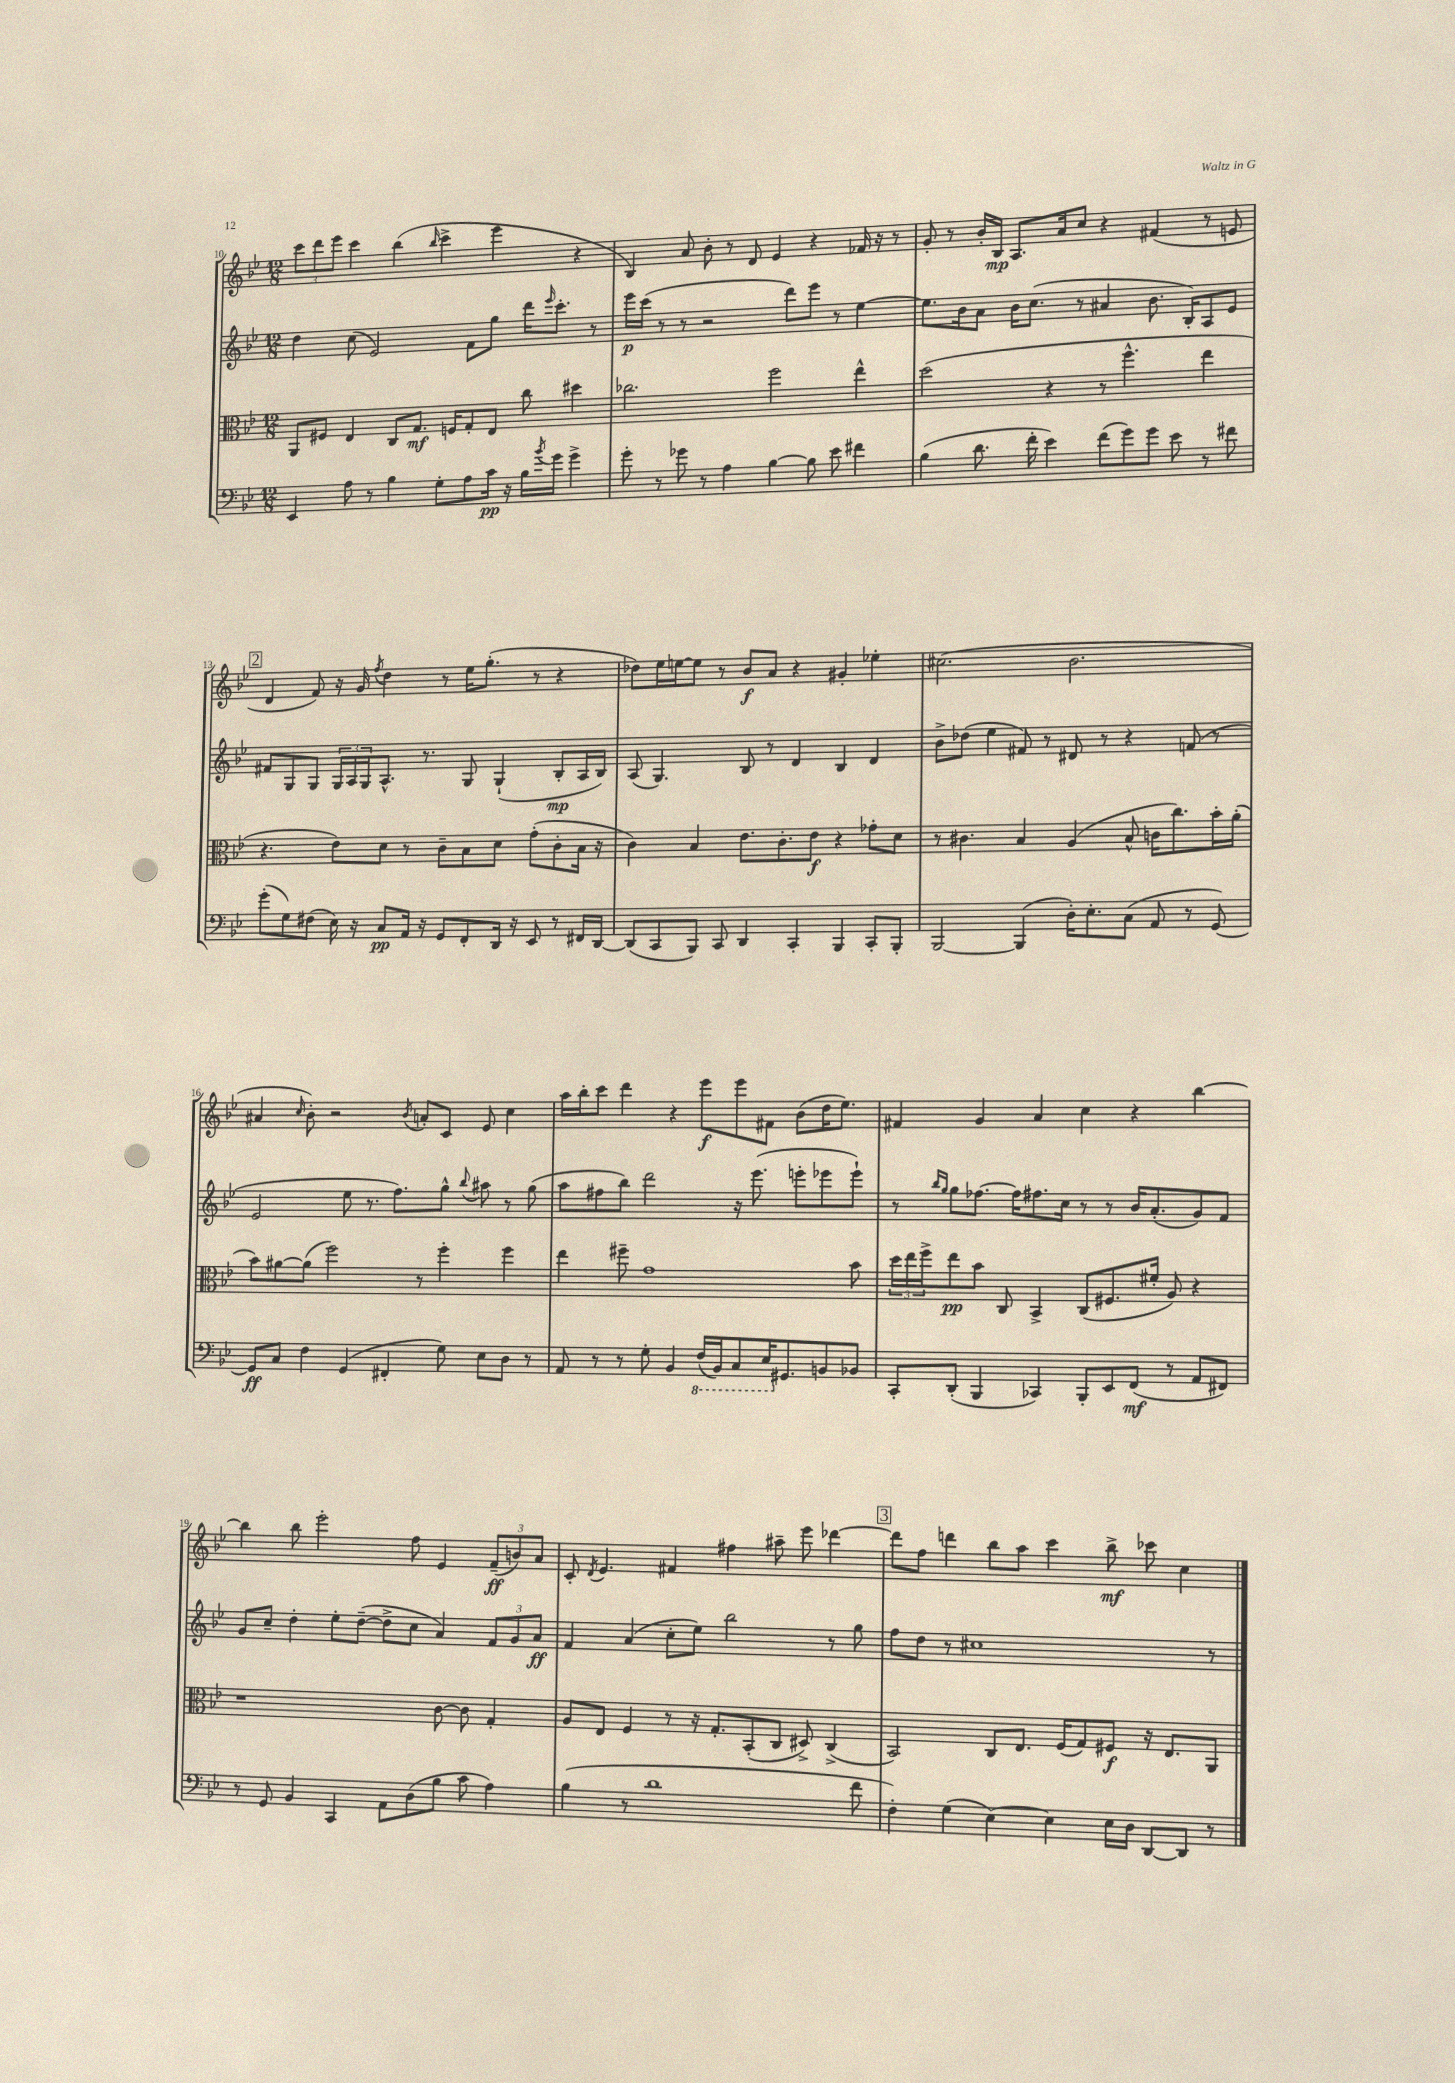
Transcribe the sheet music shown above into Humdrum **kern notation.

**kern	**dynam	**kern	**dynam	**kern	**dynam	**kern	**dynam
*part4	*part4	*part3	*part3	*part2	*part2	*part1	*part1
*staff4	*staff4	*staff3	*staff3	*staff2	*staff2	*staff1	*staff1
*clefF4	*	*clefC3	*	*clefG2	*	*clefG2	*
*k[b-e-]	*	*k[b-e-]	*	*k[b-e-]	*	*k[b-e-]	*
*M12/8	*	*M12/8	*	*M12/8	*	*M12/8	*
=10	=10	=10	=10	=10	=10	=10	=10
4EE-/	.	8AA/L	.	4dd\	.	12ccc\L	.
.	.	.	.	.	.	12ddd\	.
.	.	8F#X/J	.	.	.	.	.
.	.	.	.	.	.	12eee-\J	.
8A\	.	4E-/	.	(8cc\	.	4ccc\	.
8r	.	.	.	2e-/)	.	.	.
4B-\	.	8C/L	.	.	.	(4bb-\	.
.	.	8.G/J	mf	.	.	.	.
.	.	.	.	.	.	16qqbb-/	.
8G'\L	.	.	.	.	.	4ccc^\	.
.	.	16Fn/KL	.	.	.	.	.
8A\	.	8G'/	.	8f\L	.	.	.
16c\Jk	pp	8E-/J	.	8gg\J	.	4eee-\	.
16r	.	.	.	.	.	.	.
16B-\LL	.	8cc\	.	16ddd\KL	.	.	.
8qb-/	.	.	.	16qqeee-/	.	.	.
16g\JJ	.	.	.	8.ccc'\J	.	.	.
4g^\	.	4dd#X\	.	.	.	4r	.
.	.	.	.	8r	.	.	.
=11	=11	=11	=11	=11	=11	=11	=11
8g'\	.	2.cc-X\	.	16eee-\LL	p	4B-/)	.
.	.	.	.	(16ccc\JJ	.	.	.
8r	.	.	.	8r	.	.	.
8g-X\	.	.	.	8r	.	8a/	.
8r	.	.	.	2r	.	8b-'\	.
4A\	.	.	.	.	.	8r	.
.	.	.	.	.	.	8d/	.
[4B-\	.	2ff\	.	.	.	4e-/	.
.	.	.	.	8ddd\L)	.	.	.
8B-\]	.	.	.	8eee-\J	.	4r	.
8e-\	.	.	.	8r	.	.	.
4f#X\	.	4ee-^^\	.	[4ee-\	.	16f-X/	.
.	.	.	.	.	.	16r	.
.	.	.	.	.	.	8r	.
=12	=12	=12	=12	=12	=12	=12	=12
(4B-\	.	(2dd\	.	8.ee-\L]	.	8g'/	.
.	.	.	.	.	.	8r	.
.	.	.	.	16b-\k	.	.	.
8.d\	.	.	.	8a\J	.	16b-'/LL	.
.	.	.	.	.	.	16B-/JJ	mp
.	.	.	.	16b-\KL	.	8.A/L	.
16f'\	.	.	.	(8.cc\J	.	.	.
4e-\)	.	4r	.	.	.	.	.
.	.	.	.	.	.	16a/k	.
.	.	.	.	8r	.	8cc/J	.
(8f\L	.	8r	.	4a#X/	.	4r	.
8g\)	.	4.ff^^\	.	.	.	.	.
8g\J	.	.	.	8.b-\	.	(4f#X/	.
8e-\	.	.	.	.	.	.	.
.	.	.	.	16B-'/KL)	.	.	.
8r	.	4ee-\	.	8A/	.	8r	.
8f#X\	.	.	.	8e-/J	.	8en/	.
!!LO:LB:g=z
!!LO:REH:place=s1:t=2
=13	=13	=13	=13	=13	=13	=13	=13
(8g'\L	.	4.r	.	8f#X/L	.	4d/	.
8G\)	.	.	.	8G/	.	.	.
(8F#X\J	.	.	.	8G/J	.	8f/)	.
16E-\)	.	8e-\L)	.	24G/LL	.	16r	.
.	.	.	.	24A/	.	.	.
16r	.	.	.	.	.	16g/	.
.	.	.	.	24G/J	.	.	.
.	.	.	.	.	.	8qff/	.
8C/L	pp	8d\J	.	8.A^^/J	.	4dd\	.
16AA/Jk	.	8r	.	.	.	.	.
16r	.	.	.	8.r	.	.	.
8GG/L	.	8c~\L	.	.	.	8r	.
8FF'/	.	8B-\	.	8G/	.	16ee-\KL	.
.	.	.	.	.	.	(8.gg'\J	.
16DD/Jk	.	8d\J	.	(4G`/	.	.	.
16r	.	.	.	.	.	.	.
8EE-/	.	(8g'\L	.	.	.	8r	.
8r	.	8c'\	.	8B-'/L	mp	4r	.
16FF#X/LL	.	16B-\Jk	.	16A/L	.	.	.
[16DD/JJ	.	16r	.	16B-/JJ)	.	.	.
=14	=14	=14	=14	=14	=14	=14	=14
(8DD/L]	.	4c\)	.	(8A/	.	8dd-X\L)	.
8CC/	.	.	.	4.G/)	.	16ee-\L	.
.	.	.	.	.	.	[16een\J	.
8BBB-/J)	.	4B-/	.	.	.	8ee\J]	.
8CC/	.	.	.	.	.	8r	.
4DD/	.	8.e-\L	.	8B-/	.	8b-/L	f
.	.	.	.	8r	.	8a/J	.
.	.	8.c'\	.	.	.	.	.
4CC'/	.	.	.	4d/	.	4r	.
.	.	8e-\J	f	.	.	.	.
4BBB-/	.	4r	.	4B-/	.	4g#X'/	.
8CC'/L	.	8g-X'\L	.	4d/	.	4ee-X'\	.
8BBB-'/J	.	8d\J	.	.	.	.	.
=15	=15	=15	=15	=15	=15	=15	=15
[2BBB-/	.	8r	.	8b-^\L	.	(2.cc#X\	.
.	.	4.c#X\	.	(8dd-X\J	.	.	.
.	.	.	.	4ee-\	.	.	.
(4BBB-/]	.	4B-/	.	8f#X/)	.	.	.
.	.	.	.	8r	.	.	.
16D'\KL)	.	(4A/	.	8d#X/	.	2.b-\	.
8.E-'\	.	.	.	.	.	.	.
.	.	.	.	8r	.	.	.
(8C\J	.	8B-^^/	.	4r	.	.	.
8AA/	.	16cn\KL	.	.	.	.	.
.	.	8.cc\)	.	.	.	.	.
8r	.	.	.	(8fn/	.	.	.
[8GG/)	.	16b-'\L	.	8r	.	.	.
.	.	(16a'\JJ	.	.	.	.	.
!!LO:LB:g=z
=16	=16	=16	=16	=16	=16	=16	=16
8GG/L]	ff	8b-\L)	.	2e-/	.	4a#X/	.
8C/J	.	[8a#X\	.	.	.	.	.
.	.	.	.	.	.	16qqcc/	.
4F\	.	(8a#\J]	.	.	.	8b-'\)	.
.	.	2ff\)	.	.	.	2r	.
(4GG/	.	.	.	8ee-\	.	.	.
.	.	.	.	8.r	.	.	.
4FF#X'/	.	.	.	.	.	.	.
.	.	.	.	8.ff\L)	.	.	.
.	.	.	.	.	.	8qb-/	.
.	.	8r	.	.	.	8an'/L	.
8G\)	.	4ff'\	.	8gg^^\J	.	8c/J	.
.	.	.	.	8qqbb-/	.	.	.
8E-\L	.	.	.	8aa#X\	.	8e-/	.
8D\J	.	4ff\	.	8r	.	4cc\	.
8r	.	.	.	(8gg\	.	.	.
=17	=17	=17	=17	=17	=17	=17	=17
8AA/	.	4ee-\	.	8aa\L	.	16aa\LL	.
.	.	.	.	.	.	16bb-'\J	.
8r	.	.	.	8ff#X\	.	8ccc\J	.
8r	.	8ff#X~\	.	8bb-\J)	.	4ddd\	.
8G'\	.	1g	.	2ddd\	.	.	.
4BB-/	.	.	.	.	.	4r	.
*8ba	*	*	*	*	*	*	*
(16FF/LL	.	.	.	.	.	8eee-\L	f
16BBB-/J)	.	.	.	.	.	.	.
8CC/	.	.	.	16r	.	8eee-\	.
.	.	.	.	(8.eee-\	.	.	.
16EE-/K	.	.	.	.	.	8f#X\J	.
*X8ba	*	*	*	*	*	*	*
8.GG#X/	.	.	.	.	.	.	.
.	.	.	.	8eeen'\L	.	(8b-\L	.
8BBn/	.	.	.	8eee-X\	.	16dd\K	.
.	.	.	.	.	.	8.ee-\J)	.
8BB-X/J	.	8b-\	.	8eee-`\J)	.	.	.
=18	=18	=18	=18	=18	=18	=18	=18
8CC'/L	.	24dd\LL	.	8r	.	4f#X/	.
.	.	24ee-\	.	.	.	.	.
.	.	24ff^\J	.	.	.	.	.
.	.	.	.	16qqbb-/LL	.	.	.
.	.	.	.	16qqgg/JJ	.	.	.
(8DD'/J	.	8ee-\	pp	8gg\L	.	.	.
4BBB-/	.	8b-\J	.	[8.ff-X\J	.	4g/	.
.	.	8C/	.	.	.	.	.
.	.	.	.	16ff-\KL]	.	.	.
4CC-X/)	.	4BB-^/	.	8.ff#X\	.	4a/	.
.	.	.	.	16cc\Jk	.	.	.
8BBB-'/L	.	(8C/L	.	8r	.	4cc\	.
8EE-/	.	8.F#X/	.	8r	.	.	.
(8FF/J	mf	.	.	16b-/KL	.	4r	.
.	.	16f#X'/Jk	.	(8.a'/	.	.	.
8r	.	8A/)	.	.	.	.	.
8AA/L	.	4r	.	8g/)	.	[4bb-\	.
8FF#X/J)	.	.	.	8f/J	.	.	.
!!LO:LB:g=z
=19	=19	=19	=19	=19	=19	=19	=19
8r	.	1r	.	8g/L	.	4bb-\]	.
8GG/	.	.	.	8cc~/J	.	.	.
4BB-/	.	.	.	4dd'\	.	8bb-\	.
.	.	.	.	.	.	2eee-'\	.
4CC/	.	.	.	8ee-'\L	.	.	.
.	.	.	.	([8dd~\J	.	.	.
8AA\L	.	.	.	8dd^\L]	.	.	.
(8D\	.	.	.	8cc\J	.	8ff\	.
8B-\J	.	[8c\	.	4a/)	.	4e-/	.
8c\	.	8c\]	.	.	.	.	.
4A\)	.	4G'/	.	12f/L	.	(12f~/L	ff
.	.	.	.	12g/	.	12bn/)	.
.	.	.	.	12a/J	ff	12a/J	.
=20	=20	=20	=20	=20	=20	=20	=20
(4B-\	.	8A/L	.	4f/	.	8c'/	.
.	.	.	.	.	.	8qd/	.
.	.	8E-/J	.	.	.	4.e-/	.
8r	.	4F/	.	(4a/	.	.	.
1d	.	.	.	.	.	.	.
.	.	8r	.	8cc'\L	.	4f#X/	.
.	.	16r	.	8ee-\J)	.	.	.
.	.	8.G'/L	.	.	.	.	.
.	.	.	.	2bb-\	.	4ff#X\	.
.	.	(8BB-'/	.	.	.	.	.
.	.	8C/J	.	.	.	8aa#X~\	.
.	.	8D#X^/)	.	.	.	8eee-\	.
.	.	(4C^/	.	8r	.	[4ddd-X\	.
8f\	.	.	.	8gg\	.	.	.
!!LO:REH:place=s1:t=3
=21	=21	=21	=21	=21	=21	=21	=21
4F'\)	.	2BB-/)	.	8ff\L	.	8ddd-\L]	.
.	.	.	.	8dd\J	.	8ff\J	.
(4G\	.	.	.	8r	.	4dddn\	.
.	.	.	.	1cc#X	.	.	.
[4E-\)	.	8C/L	.	.	.	8bb-\L	.
.	.	8.E-/J	.	.	.	8aa\J	.
4E-\]	.	.	.	.	.	4ccc\	.
.	.	(16F/KL	.	.	.	.	.
.	.	8G/)	.	.	.	.	.
16E-\LL	.	8F#X/J	f	.	.	8bb-^\	mf
16D\JJ	.	.	.	.	.	.	.
[8DD/L	.	16r	.	.	.	8ccc-X\	.
.	.	8.E-/L	.	.	.	.	.
8DD/J]	.	.	.	.	.	4cc\	.
8r	.	8AA/J	.	8r	.	.	.
==	==	==	==	==	==	==	==
*-	*-	*-	*-	*-	*-	*-	*-
